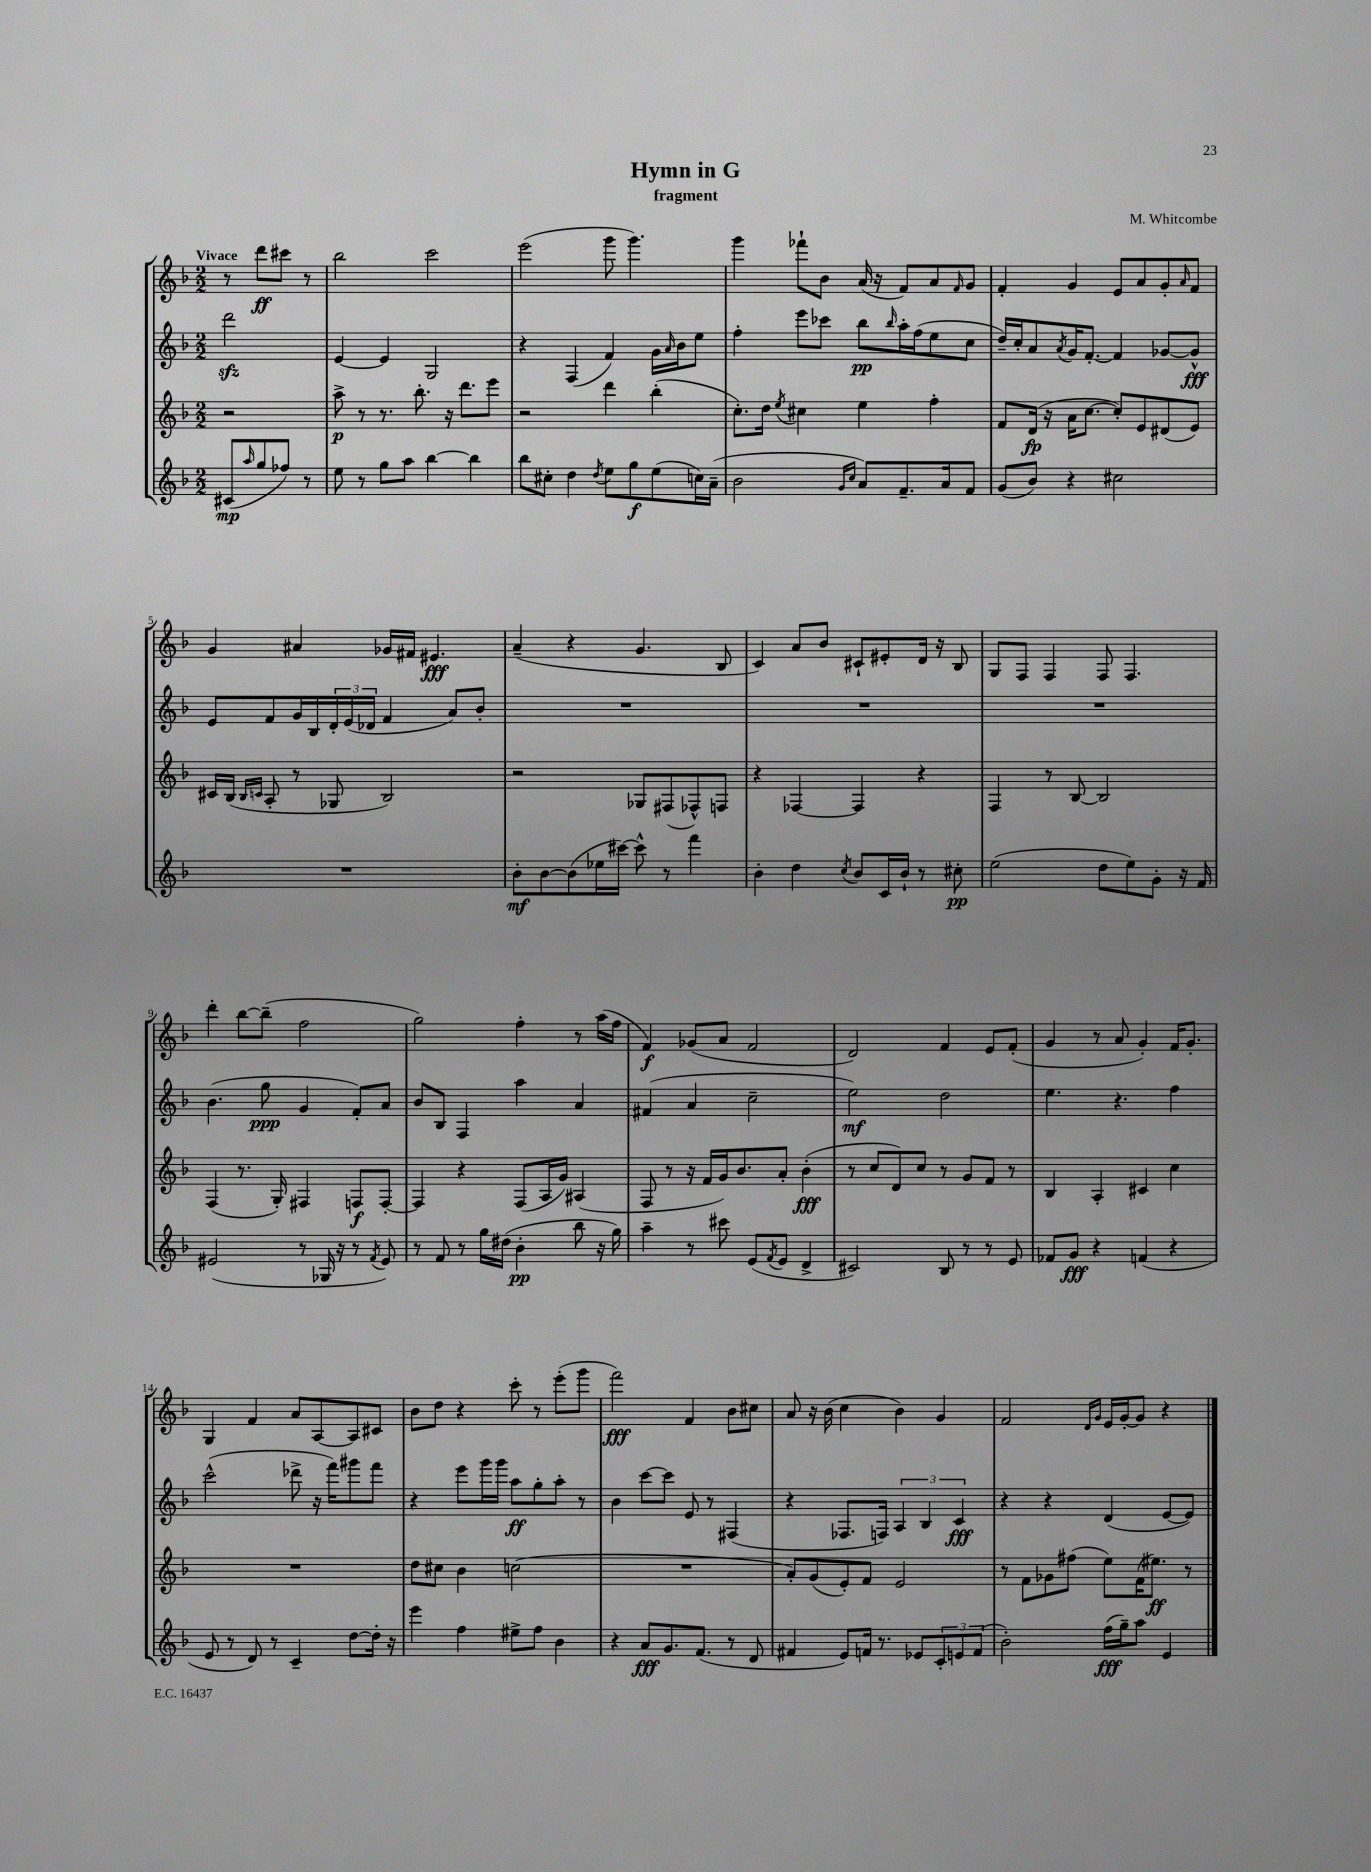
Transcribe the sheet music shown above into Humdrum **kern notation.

**kern	**dynam	**kern	**dynam	**kern	**dynam	**kern	**dynam
*part4	*part4	*part3	*part3	*part2	*part2	*part1	*part1
*staff4	*staff4	*staff3	*staff3	*staff2	*staff2	*staff1	*staff1
*clefG2	*	*clefG2	*	*clefG2	*	*clefG2	*
*k[b-]	*	*k[b-]	*	*k[b-]	*	*k[b-]	*
*M2/2	*	*M2/2	*	*M2/2	*	*M2/2	*
=	=	=	=	=	=	=	=
!	!	!	!	!	!	!LO:TX:a:B:t=Vivace	!
(8c#X/L	mp	2r	.	2dddzz\	.	8r	.
16qqaa/	.	.	.	.	.	.	.
8gg/	.	.	.	.	.	8ddd\L	ff
8ff-X/J)	.	.	.	.	.	8ccc#X\J	.
8r	.	.	.	.	.	8r	.
=1	=1	=1	=1	=1	=1	=1	=1
8ee\	.	8aa^\	p	[4e/	.	2bb-\	.
8r	.	8r	.	.	.	.	.
8gg\L	.	8.r	.	4e/]	.	.	.
8aa\J	.	.	.	.	.	.	.
.	.	8.bb-'\	.	.	.	.	.
[4bb-\	.	.	.	2G/	.	2ccc\	.
.	.	16r	.	.	.	.	.
.	.	8.ddd\L	.	.	.	.	.
4bb-\]	.	.	.	.	.	.	.
.	.	8eee\J	.	.	.	.	.
=2	=2	=2	=2	=2	=2	=2	=2
8bb-\L	.	2r	.	4r	.	(2eee\	.
8cc#X'\J	.	.	.	.	.	.	.
4dd\	.	.	.	(4F/	.	.	.
8qdd/	.	.	.	.	.	.	.
8ee\L	.	4ddd\	.	4f/)	.	8ggg\	.
8gg\	f	.	.	.	.	4.ggg\)	.
(8ee\	.	(4bb-'\	.	16g\LL	.	.	.
.	.	.	.	16qqa/	.	.	.
.	.	.	.	16b-\J	.	.	.
16ccn\L)	.	.	.	8ee\J	.	.	.
(16a~\JJ	.	.	.	.	.	.	.
=3	=3	=3	=3	=3	=3	=3	=3
2b-\	.	8.cc'\L)	.	4ff'\	.	4ggg\	.
.	.	16dd\Jk	.	.	.	.	.
.	.	8qee/	.	.	.	.	.
.	.	4cc#X\	.	8eee\L	.	8fff-X`\L	.
.	.	.	.	8ccc-X\J	.	8b-\J	.
16qqg/LL	.	.	.	.	.	.	.
16qqcc/JJ	.	.	.	.	.	.	.
8a/L)	.	4ee\	.	8bb-\L	pp	(16a/	.
.	.	.	.	.	.	16r	.
.	.	.	.	16qqbb-/	.	.	.
8.f~/	.	.	.	16aa'\L	.	8f/L)	.
.	.	.	.	(16ff\J	.	.	.
.	.	4ff'\	.	8ee\	.	8a/	.
16a/k	.	.	.	.	.	.	.
.	.	.	.	.	.	16qqf/	.
8f/J	.	.	.	8cc\J	.	8g/J	.
=4	=4	=4	=4	=4	=4	=4	=4
(8g/L	.	8f/L	.	16dd~/LL)	.	4f'/	.
.	.	.	.	16cc'/J	.	.	.
8b-/J)	.	(16d/Jk	fp	8a/	.	.	.
.	.	16r	.	.	.	.	.
.	.	.	.	8qa/	.	.	.
4r	.	16a\KL	.	16g/K	.	4g/	.
.	.	[8.cc\J	.	[8.f'/J	.	.	.
2cc#X\	.	8cc'/L])	.	4f/]	.	8e/L	.
.	.	8e/	.	.	.	8a/	.
.	.	(8d#X/	.	[8g-X/L	.	8g'/	.
.	.	.	.	.	.	16qqa/	.
.	.	8e/J)	.	8g-^^/J]	fff	8f/J	.
!!LO:LB:g=z
=5	=5	=5	=5	=5	=5	=5	=5
1r	.	16c#X/LL	.	8e/L	.	4g/	.
.	.	(16B-/JJ	.	.	.	.	.
.	.	16qqB-/LL	.	.	.	.	.
.	.	16qqcn/JJ	.	.	.	.	.
.	.	8A'/	.	8f/	.	.	.
.	.	8r	.	16g/L	.	4a#X/	.
.	.	.	.	16B-/	.	.	.
.	.	8G-X/	.	24d'/	.	.	.
.	.	.	.	(24e/	.	.	.
.	.	.	.	24d-X/JJ	.	.	.
.	.	2B-/)	.	4f/	.	16g-X/LL	.
.	.	.	.	.	.	16f#X/JJ	.
.	.	.	.	.	.	4.e#X/	fff
.	.	.	.	8a/L)	.	.	.
.	.	.	.	8b-'/J	.	.	.
=6	=6	=6	=6	=6	=6	=6	=6
8b-'\L	mf	2r	.	1r	.	(4a~/	.
[8b-\	.	.	.	.	.	.	.
(8b-\]	.	.	.	.	.	4r	.
16ee-X\L	.	.	.	.	.	.	.
[16ccc#X\JJ)	.	.	.	.	.	.	.
8ccc#^^\]	.	8G-X/L	.	.	.	4.g/	.
8r	.	(8F#X/	.	.	.	.	.
4fff\	.	8F-X^^/)	.	.	.	.	.
.	.	8Fn/J	.	.	.	8B-/	.
=7	=7	=7	=7	=7	=7	=7	=7
4b-'\	.	4r	.	1r	.	4c/)	.
4dd\	.	[4F-X/	.	.	.	8a/L	.
.	.	.	.	.	.	8b-/J	.
8qcc/	.	.	.	.	.	.	.
8b-/L	.	4F-/]	.	.	.	8c#X`/L	.
16c/L	.	.	.	.	.	8e#X'/	.
16b-`/JJ	.	.	.	.	.	.	.
8r	.	4r	.	.	.	16d/Jk	.
.	.	.	.	.	.	16r	.
8cc#X'\	pp	.	.	.	.	8B-/	.
=8	=8	=8	=8	=8	=8	=8	=8
(2ee\	.	4F/	.	1r	.	8G/L	.
.	.	.	.	.	.	8F/J	.
.	.	8r	.	.	.	4F/	.
.	.	[8B-/	.	.	.	.	.
8dd\L	.	2B-/]	.	.	.	8F/	.
8ee\)	.	.	.	.	.	4.F/	.
8g'\J	.	.	.	.	.	.	.
16r	.	.	.	.	.	.	.
16f/	.	.	.	.	.	.	.
!!LO:LB:g=z
=9	=9	=9	=9	=9	=9	=9	=9
(2e#X/	.	(4F/	.	(4.b-\	.	4ddd'\	.
.	.	8.r	.	.	.	[8bb-\L	.
.	.	.	.	8gg\	ppp	(8bb-~\J]	.
.	.	16G'/)	.	.	.	.	.
8r	.	4F#X/	.	4g/	.	2ff\	.
16G-X/	.	.	.	.	.	.	.
16r	.	.	.	.	.	.	.
8r	.	8Fn/L	f	8f'/L)	.	.	.
8qf/	.	.	.	.	.	.	.
8e#/)	.	[8F'/J	.	8a/J	.	.	.
=10	=10	=10	=10	=10	=10	=10	=10
8r	.	4F/]	.	8b-/L	.	2gg\)	.
8f/	.	.	.	8B-/J	.	.	.
8r	.	4r	.	4F/	.	.	.
16gg\LL	.	.	.	.	.	.	.
(16dd#X\JJ	.	.	.	.	.	.	.
4b-'\	pp	(8F/L	.	4aa\	.	4ff'\	.
.	.	16A/L	.	.	.	.	.
.	.	16g/JJ)	.	.	.	.	.
8bb-\	.	(4A#X/	.	4a/	.	8r	.
16r	.	.	.	.	.	(16aa\LL	.
16gg\)	.	.	.	.	.	16ff\JJ	.
=11	=11	=11	=11	=11	=11	=11	=11
4aa~\	.	8F/	.	(4f#X/	.	4f/)	f
.	.	8r	.	.	.	.	.
8r	.	16r	.	4a/	.	(8g-X/L	.
.	.	16f/LL	.	.	.	.	.
8ccc#X\	.	16g/J)	.	.	.	8a/J	.
.	.	8.b-/	.	.	.	.	.
(8e/L	.	.	.	2cc~\	.	2f/	.
8qf/	.	.	.	.	.	.	.
8e/J	.	8a'/J	.	.	.	.	.
4d^/	.	(4b-'\	fff	.	.	.	.
=12	=12	=12	=12	=12	=12	=12	=12
2c#X/)	.	8r	.	2ee\)	mf	2d/)	.
.	.	8cc/L	.	.	.	.	.
.	.	8d/)	.	.	.	.	.
.	.	8cc/J	.	.	.	.	.
8B-/	.	8r	.	2dd\	.	4f/	.
8r	.	8g/L	.	.	.	.	.
8r	.	8f/J	.	.	.	8e/L	.
8e/	.	8r	.	.	.	(8f'/J	.
=13	=13	=13	=13	=13	=13	=13	=13
8f-X/L	.	4B-/	.	4.ee\	.	4g/	.
8g/J	fff	.	.	.	.	.	.
4r	.	4A'/	.	.	.	8r	.
.	.	.	.	4.r	.	8a/	.
(4fn/	.	4c#X/	.	.	.	4g'/)	.
4r	.	4cc\	.	4ff\	.	16f/KL	.
.	.	.	.	.	.	8.g'/J	.
!!LO:LB:g=z
=14	=14	=14	=14	=14	=14	=14	=14
8e/	.	1r	.	(2ccc^^\	.	4G/	.
8r	.	.	.	.	.	.	.
8d/)	.	.	.	.	.	4f/	.
8r	.	.	.	.	.	.	.
4c~/	.	.	.	8ddd-X^\	.	8a/L	.
.	.	.	.	16r	.	[8A/	.
.	.	.	.	16fff\KL)	.	.	.
[8dd\L	.	.	.	8ggg#X\	.	8A/]	.
16dd'\Jk]	.	.	.	8fff\J	.	8c#X/J	.
16r	.	.	.	.	.	.	.
=15	=15	=15	=15	=15	=15	=15	=15
4eee\	.	8dd\L	.	4r	.	8b-\L	.
.	.	8cc#X\J	.	.	.	8dd\J	.
4ff\	.	4b-\	.	8eee\L	.	4r	.
.	.	.	.	16ggg\L	.	.	.
.	.	.	.	16ggg\JJ	.	.	.
8ee#X^\L	.	(2ccn\	.	8aa\L	ff	8ccc'\	.
8ff\J	.	.	.	8gg'\	.	8r	.
4b-\	.	.	.	8aa'\J	.	(8eee'\L	.
.	.	.	.	8r	.	8ggg\J	.
=16	=16	=16	=16	=16	=16	=16	=16
4r	.	1r	.	4b-\	.	2fff\)	fff
8a/L	fff	.	.	[8ccc\L	.	.	.
8.g/	.	.	.	8ccc\J]	.	.	.
.	.	.	.	8e/	.	4f/	.
(8.f/J	.	.	.	.	.	.	.
.	.	.	.	8r	.	.	.
8r	.	.	.	(4F#X/	.	8b-\L	.
8d/	.	.	.	.	.	8cc#X\J	.
=17	=17	=17	=17	=17	=17	=17	=17
4f#X/	.	8a'/L)	.	4r	.	8a/	.
.	.	(8g/	.	.	.	16r	.
.	.	.	.	.	.	(16b-\	.
8e/L)	.	8e'/)	.	8.F-X/L	.	4cc\	.
16fn/Jk	.	8f/J	.	.	.	.	.
8.r	.	.	.	16Fn/Jk)	.	.	.
.	.	2e/	.	6A/	.	4b-\)	.
8e-X/L	.	.	.	.	.	.	.
.	.	.	.	6B-/	.	.	.
12c'/	.	.	.	.	.	4g/	.
12en/	.	.	.	6c/	fff	.	.
(12f/J	.	.	.	.	.	.	.
=18	=18	=18	=18	=18	=18	=18	=18
2b-'\)	.	8r	.	4r	.	2f/	.
.	.	8f\L	.	.	.	.	.
.	.	8g-X\	.	4r	.	.	.
.	.	(8ff#X\J	.	.	.	.	.
.	.	.	.	.	.	16qqd/LL	.
.	.	.	.	.	.	16qqg/JJ	.
(16ff\LL	fff	8ee\L)	.	(4d/	.	16e/LL	.
16gg~\J)	.	.	.	.	.	[16g'/J	.
8aa\J	.	(16f\K	.	.	.	8g/J]	.
.	.	8.ee#X\J)	ff	.	.	.	.
4e/	.	.	.	[8e/L	.	4r	.
.	.	8r	.	8e/J])	.	.	.
==	==	==	==	==	==	==	==
*-	*-	*-	*-	*-	*-	*-	*-
